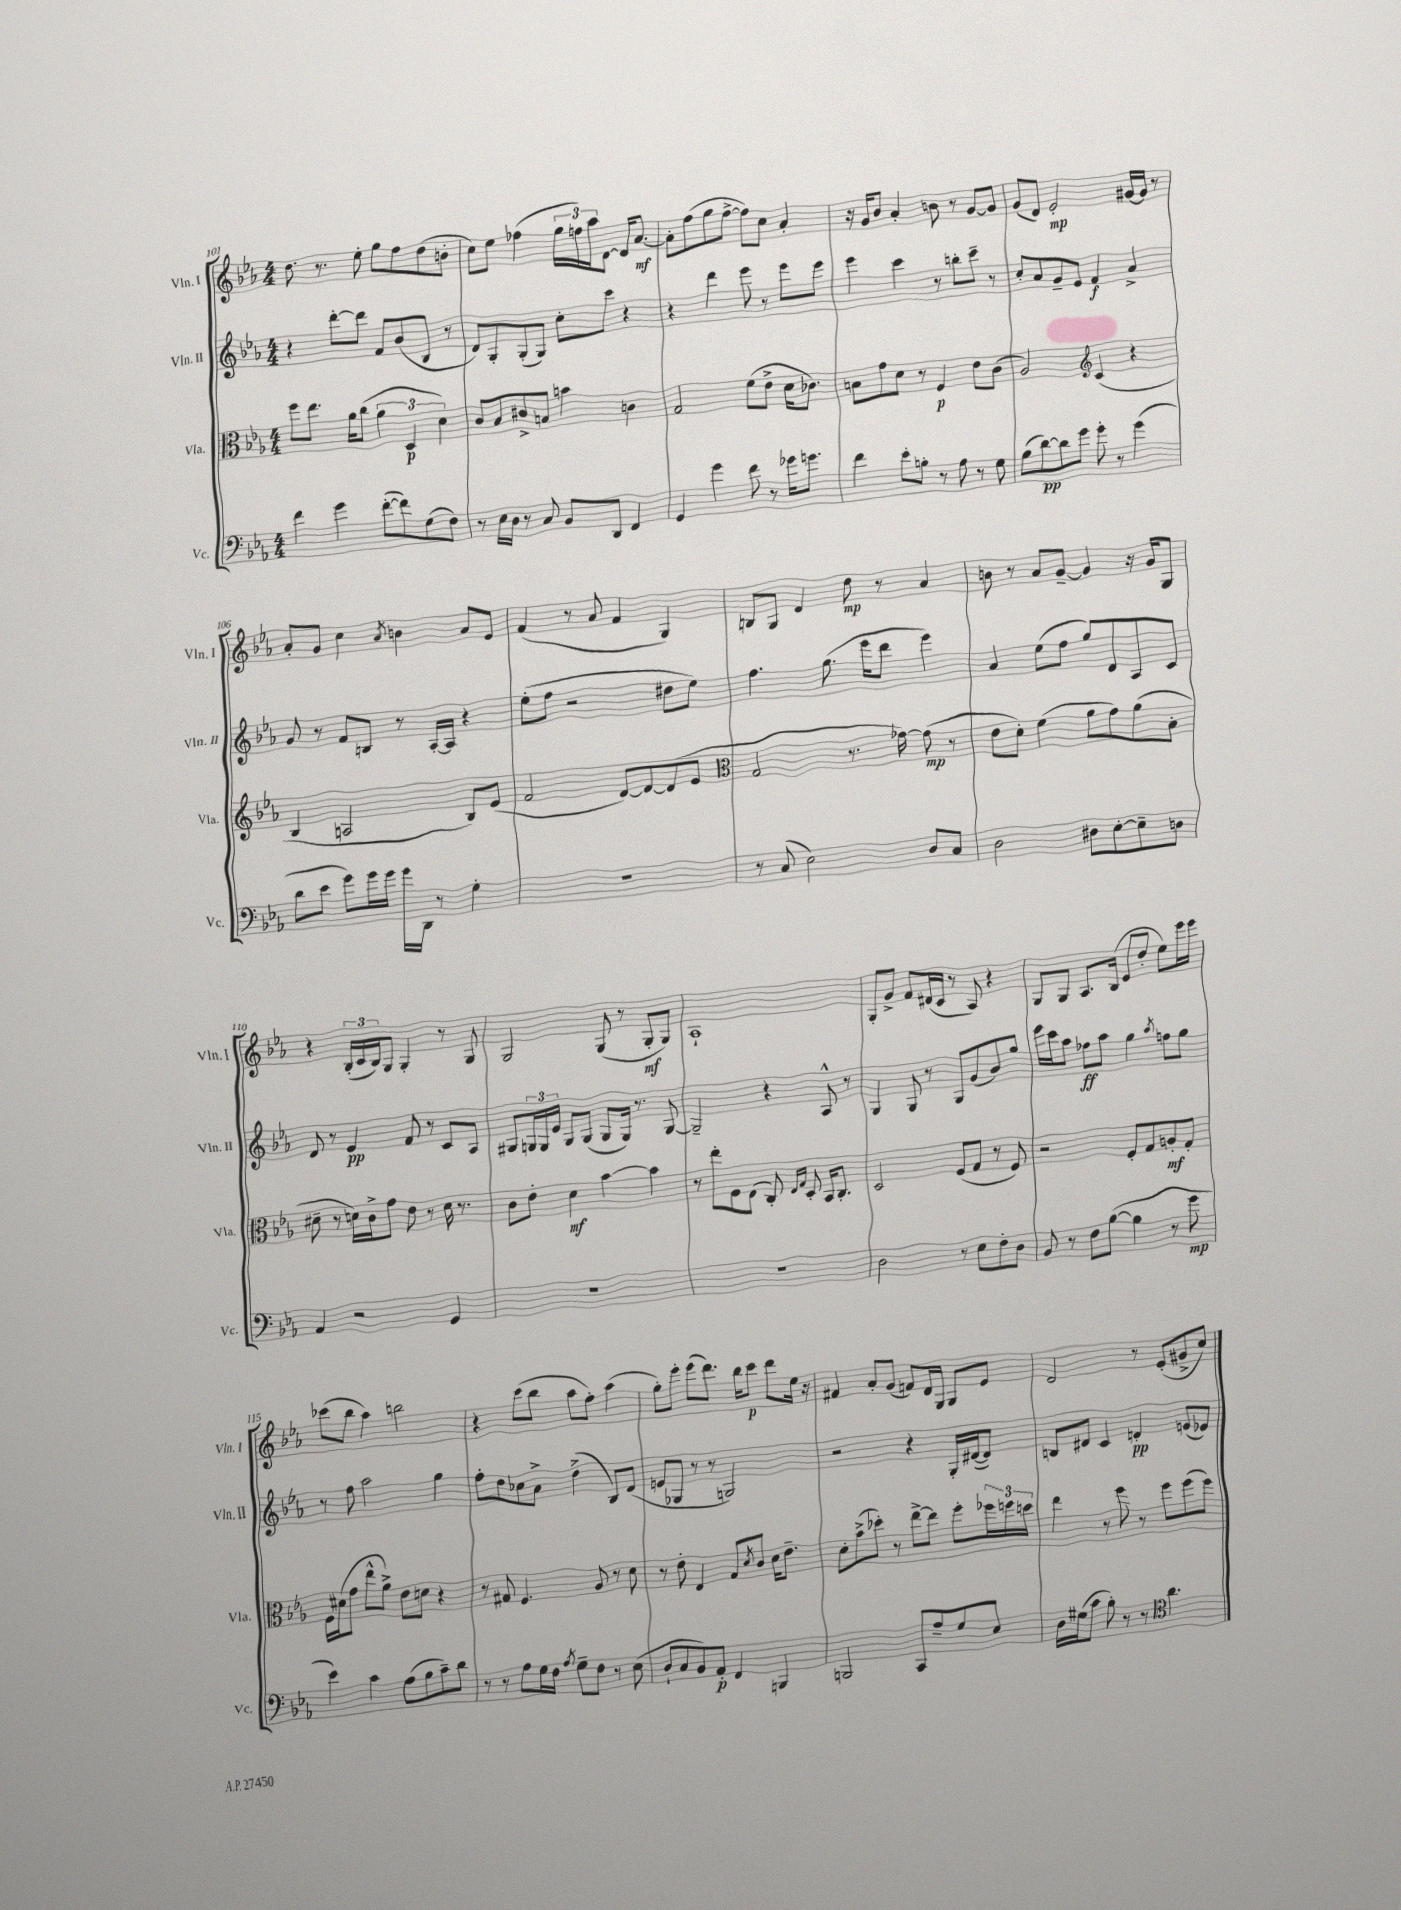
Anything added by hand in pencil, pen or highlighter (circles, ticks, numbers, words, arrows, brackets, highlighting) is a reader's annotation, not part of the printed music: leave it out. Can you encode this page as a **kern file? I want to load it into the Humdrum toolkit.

**kern	**kern	**kern	**kern
*staff4	*staff3	*staff2	*staff1
*clefF4	*clefC3	*clefG2	*clefG2
*k[b-e-a-]	*k[b-e-a-]	*k[b-e-a-]	*k[b-e-a-]
*M4/4	*M4/4	*M4/4	*M4/4
4f	8ff	4r	8.dd
.	8.ee-	.	.
.	.	.	8.r
4g	.	[8ddd'	.
.	16a-	.	.
.	(8cc	8ddd]	8ee-'
([8f'	6a-	8f	8gg
8f])	.	(8b-	8ff
.	6D	.	.
(8G	.	8B-	(8dd
.	6d)	.	.
8F)	.	8r	8b'
=	=	=	=
8r	8c	8d)	8cc)
16E-	8B-	8G'	8ee-
16D	.	.	.
8r	8c#^	(8G'	(4ff-
8C	8B	8G)	.
8BB-	4b	8cc'	24gg
.	.	.	24ff)
.	.	.	24aa-
8DD	.	8ccc	[8d
4FF	4c	4r	16d]
.	.	.	[8.a-
=	=	=	=
4GG	2G	4r	8a-']
.	.	.	(8ff
4g	.	4ddd	8gg
.	.	.	[8ff^
8f	(8f	8eee-	8ff])
8r	8e-^	8r	8cc
16g-	16d	8eee-	4a-'
8.g	8.c-)	.	.
.	.	8eee-	.
=	=	=	=
4f	8B	4eee-	16r
.	.	.	16g
.	8g	.	8b-
8e-'	8d	4ccc	4a-'
8B'	8r	.	.
8r	4F	8r	8b
8A-	.	8bb'	8r
8r	8e-	8ccc~	[8g
8G	(8c	8r	8g]
=	=	=	=
(8B-	2A-)	8cc'	(8g
[8d)	.	8a-	8d)
8d]	.	8g~	2e-'
8g	.	8e-	.
*	*clefG2	*	*
8g'	(4c	4f	.
8r	.	.	.
(4g	4r	4a-^	[16g#
.	.	.	16g#]
.	.	.	8r
=	=	=	=
8d	4B-	8g	8a-'
8e-	.	8r	8g
8g)	2A	8f	4cc
16g	.	8B	.
16g	.	.	.
.	.	.	8qa-
16g	.	8r	4b
16DD	.	.	.
8r	.	[16A-'	.
.	.	16A-]	.
4G'	8B-)	4r	8a-
.	(8e-	.	8e-
=	=	=	=
1r	2f	(8ee-'	(4f
.	.	8ff	.
.	.	2r	8r
.	.	.	8a-
.	[8d)	.	4f
.	8d_	.	.
.	(8d]	8dd#	4G)
.	8e-	8ee-)	.
=	=	=	=
*	*clefC3	*	*
8r	2G	4.ff	8B
(8C	.	.	8G
2E-)	.	.	4d
.	.	(8.gg	.
.	8.r	.	8dd
.	.	16eee-	.
.	.	8ddd	8r
.	[16g-)	.	.
8D	(8g-]	4eee-)	4a-
8C	8r	.	.
=	=	=	=
2D	8e-	4a-	8b
.	8d')	.	8r
.	(4f	(8ee-	8a-
.	.	8ff	[8g~
8D#	8a-	8gg)	4g]
[8E-'	8g)	8d	.
8E-~]	(8a-	8A-	16r
.	.	.	16g
8D	8B-'	8c	8G
=	=	=	=
4AA-	8d#~	8d	4r
.	8r	8r	.
2r	16d)	4e-	(24B-'
.	.	.	24c
.	16c^	.	.
.	.	.	24B-)
.	8g	.	8G
.	8e-	8f	4G'
.	8r	8r	.
4GG	16d	8c	8r
.	8.r	.	.
.	.	8A-	8G
=	=	=	=
1r	8c	8G#	2G
.	8e-'	24G	.
.	.	24G	.
.	.	24e-	.
.	4d	8G	.
.	.	(8G	.
.	[4b-	8G	(8G
.	.	16G)	8r
.	.	8.r	.
.	4b-]	.	8G'
.	.	[8G	8G)
=	=	=	=
1r	8r	2G~]	1A-`
.	8ee-'	.	.
.	8F	.	.
.	(8E-	.	.
.	8C')	4r	.
.	16qqE-	.	.
.	16qqG	.	.
.	8D'	.	.
.	16BB-	8A-^^	.
.	8.C'	.	.
.	.	8r	.
=	=	=	=
2D	2D	4G	8G'
.	.	.	8g^
.	.	8G	8f
.	.	8r	(16d#
.	.	.	16c
8r	(8F	8G	8r
8E-	8G	(8g	8A-)
8F'	8r	8b-)	4r
8D	8F)	8gg	.
=	=	=	=
8BB-	2r	16eee-	8G
.	.	16ccc	.
8r	.	8aa-	8G
8F	.	8ff-	8.A-
([8B-	.	8aa-	.
.	.	.	(16B-
4B-]	8F'	4gg	8e-
.	8G	.	8dd'
.	.	8qaa-	.
8r	8A'	8ff	8ee-)
8g	8G'	8gg	16eee-
.	.	.	16eee-
=	=	=	=
4e-)	16F	8r	(8ccc-
.	(16d#	.	.
.	8g	8ff	8bb-
4c	8ee-^^	2aa-	4aa-)
.	8a-^)	.	.
(8A-	8e-	.	2bb
8B-	8d	.	.
8c~)	4r	4gg	.
8d	.	.	.
=	=	=	=
8r	8r	8ff'	4r
8r	8G#	8dd	.
8A-	4.F	8cc-	(8ccc
16G	.	8a-^	8bb-
16F	.	.	.
8qA-	.	.	.
8G~	.	(4dd^	8aa-
8F	8A-	.	8ff')
8r	8r	8B-)	(4aa-
(8E-	8d	(8d	.
=	=	=	=
8D`	8r	8e	8gg')
8C	8e-'	8G-	8eee-'
8BB-)	4E-	8r	(8eee-
8AA-'	.	8r	8.ddd)
4FF	8G	2G)	.
.	.	.	16bb-
.	8qd	.	.
.	8c	.	8ccc
4BBB	16d	.	8ddd
.	8.e-~	.	.
.	.	.	16ee-
.	.	.	16r
=	=	=	=
2BBB	8d'	2r	4f#
.	(8b-^	.	.
.	8dd-')	.	8a-'
.	8r	.	(8g
8CC	[8ee-^	4r	8f)
8A-~	8ee-]	.	16d
.	.	.	16G
8G	8ff'	16G'	8G
.	.	([16d#	.
8E-	24ff-	8d#])	8e-
.	24ff	.	.
.	24dd	.	.
=	=	=	=
16D	4ee-	8B	2d
(16G#	.	.	.
8c	.	8d#	.
8B-')	8r	4c	.
8r	8ff	.	.
8r	8r	4d'	8r
*clefC4	*	*	*
4.a-	8ff	.	(8e-'
.	(8ff	(8e	8g#^
.	8ff)	8e-)	8cc)
==	==	==	==
*-	*-	*-	*-
